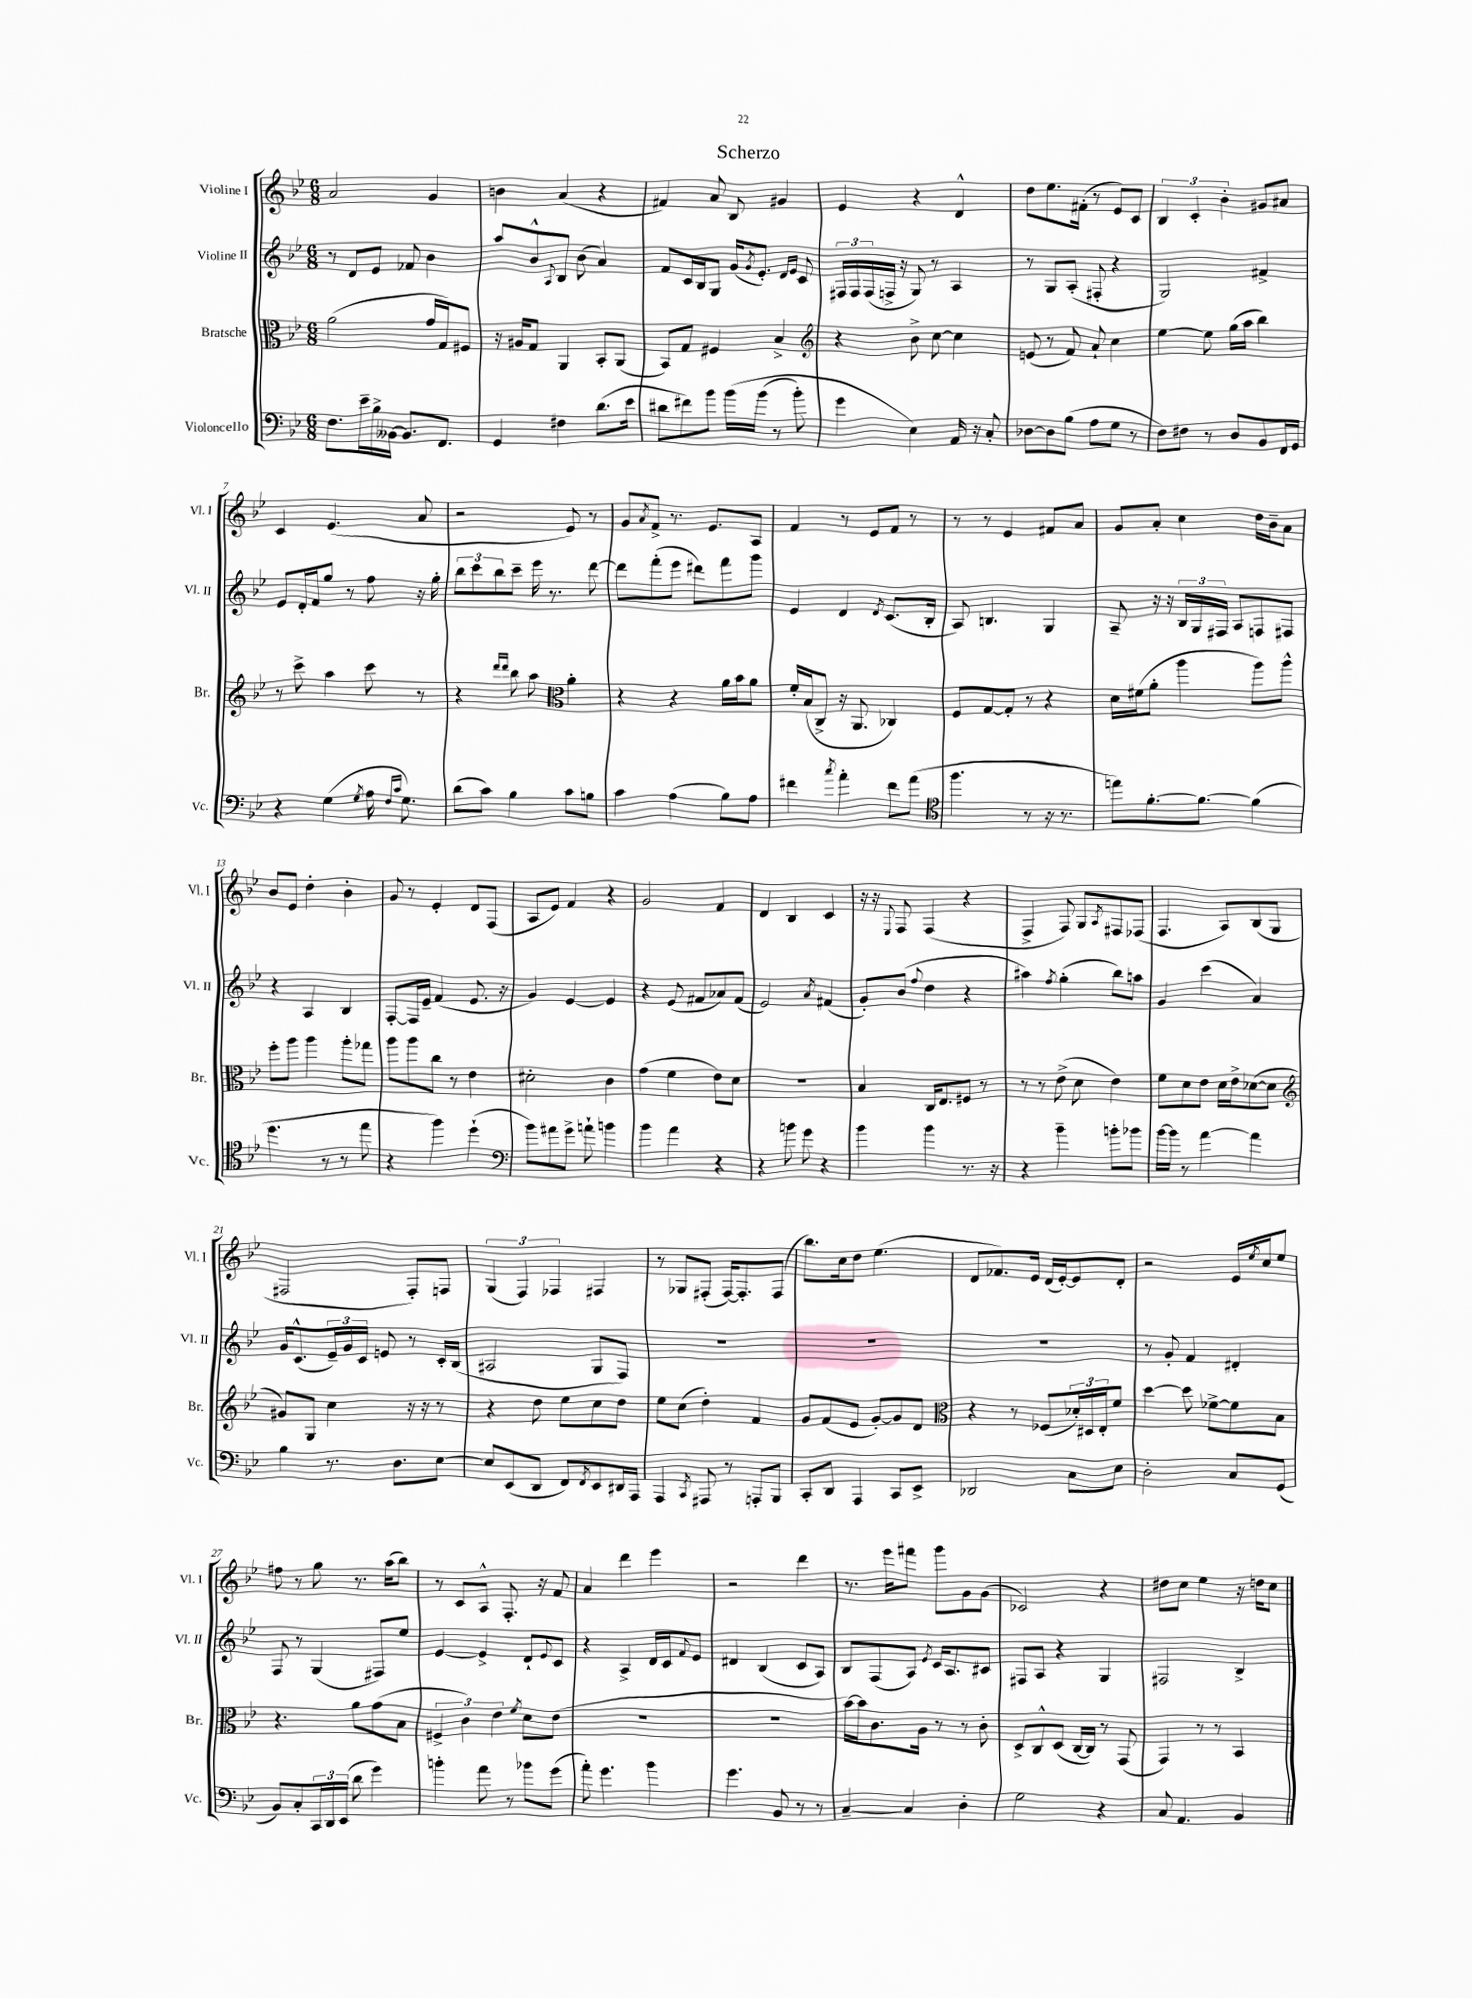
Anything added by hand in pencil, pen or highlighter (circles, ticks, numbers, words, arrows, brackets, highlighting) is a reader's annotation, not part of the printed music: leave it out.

**kern	**kern	**kern	**kern
*staff4	*staff3	*staff2	*staff1
*clefF4	*clefC3	*clefG2	*clefG2
*k[b-e-]	*k[b-e-]	*k[b-e-]	*k[b-e-]
*M6/8	*M6/8	*M6/8	*M6/8
8.F	(2a	8r	2a
.	.	8d	.
16e-~	.	.	.
16B-^	.	8e-	.
[16BB--	.	.	.
8.BB--]	.	8f-	.
.	16g	4b-	4g
8.FF	16G)	.	.
.	8F#	.	.
=	=	=	=
4GG	16r	8aa	4b
.	16A#	.	.
.	8G	8b-^^	.
.	.	8qqA	.
4F#	4AA	8B-	(4a
.	.	(8b-	.
(8.d	8BB-'	4a)	4r
.	(8AA	.	.
16e-	.	.	.
=	=	=	=
8d#	8BB-)	8f	4f#)
8f#)	8G	16c	.
.	.	16B-	.
8b-	4F#	8G	8a
&(16b-	.	(16g	8B-
.	.	8qg	.
(16b-	.	8.e-')	.
8r	4B-^	.	4g#
.	.	16qqd	.
.	.	16qqe-	.
8b-')	.	8c	.
=	=	=	=
*	*clefG2	*	*
4g	4r	24F#	4e-
.	.	24F#	.
.	.	(24F#	.
.	.	16F^	.
.	.	16r	.
4E-&)	8b-^	8G)	4r
.	[8cc	8r	.
16AA	4cc]	4A	4d^^
16r	.	.	.
8C'	.	.	.
=	=	=	=
[8D-	(8e	8r	8dd
8D-]	8r	8G	8.ee-
(8B-	8f)	(8A'	.
.	.	.	(16f#'
8A	8a`	8F#'	8r
8G	4cc	4r	8e-)
8r	.	.	8c
=	=	=	=
8F)	[4ee-	2G)	6B-
8F#	.	.	.
.	.	.	6c'
8r	8ee-]	.	.
.	.	.	6b-'
8D	(16gg	.	.
.	16aa	.	.
8BB-	4bb-)	4f#^	8g#
16FF	.	.	8a#
16GG	.	.	.
=	=	=	=
4r	8r	8e-	4c
.	8ccc^	16d'	.
.	.	16f	.
(4G	4aa	8gg	(4.e-
.	.	8r	.
8qG	.	.	.
16A	8ccc	8ff	.
16qqF	.	.	.
16qqc	.	.	.
8.G)	.	.	.
.	8r	16r	8a
.	.	16gg'	.
=	=	=	=
(8d	4r	12bb-	2r
.	.	12ccc	.
8c)	.	.	.
.	.	12bb-	.
.	16qqddd	.	.
.	16qqddd	.	.
4B-	8bb-	8ccc~	.
.	8aa	16eee-	.
.	.	8.r	.
*	*clefC3	*	*
8c	4a'	.	8e-)
8B	.	[8ddd	8r
=	=	=	=
4c	4r	8ddd]	8g
.	.	.	8qa
.	.	(8fff'	8f^
(4A	4r	8eee-	8.r
.	.	8ddd#)	.
.	.	.	8.e-
8B-)	16a	8fff	.
.	16b-	.	.
8A	8a	8ggg	8A
=	=	=	=
4f#	16f'	4e-	4f
.	(16B-	.	.
.	8C^	.	.
8qcc	.	.	.
4a'	16r	4d	8r
.	8.AA	.	.
.	.	.	8e-
.	.	8qd	.
8f#	4C-)	(8.c	8f
(8a	.	.	8r
.	.	16B-'	.
=	=	=	=
*clefC4	*	*	*
4.ff	8F	8A)	8r
.	[8G	4.B	8r
.	8G']	.	4e-
8r	8r	.	.
16r	4r	4G	8f#
8.r	.	.	.
.	.	.	8a
=	=	=	=
8ee)	16d	8A~	8g
.	(16f#	.	.
[8.f'	8a'	16r	8a'
.	.	16r	.
.	4aa	24B-	4cc
.	.	24G	.
8.f_	.	.	.
.	.	24F#	.
.	.	8A	.
(4f]	8aa)	8F	16dd
.	.	.	16b-~
.	8aa^^	8F#	8a
=	=	=	=
4.dd	8ff'	4r	8b-
.	8aa	.	8e-
.	4aa	4A	4dd'
8r	.	.	.
8r	8aa'	4B-	4b-'
8ee-	8gg-	.	.
=	=	=	=
4r	8aa	[8F'	8g
.	8aa	16F]	8r
.	.	16e-~	.
4ff)	8cc	(4f	4e-'
.	8r	.	.
(4dd`	4e-	8.e-	8d
.	.	.	(8F
.	.	16r	.
=	=	=	=
*clefF4	*	*	*
8b-)	2d#'	4g)	8A
8a#	.	.	8e-)
8g^	.	[4e-	4f
8a`	.	.	.
4b	4c	4e-]	4r
=	=	=	=
4b-	(4g	4r	2g
4a	4f	(8e-	.
.	.	8f#	.
4r	8e-)	8a-)	4f
.	8d	(8f#	.
=	=	=	=
4r	2.r	2e-)	4d
8b	.	.	4B-
8g	.	.	.
.	.	8qa	.
4r	.	(4f#	4c
=	=	=	=
4b-	4B-	8g')	16r
.	.	.	16r
.	.	.	8qqE-
.	.	(8b-	8F
.	.	8qqff	.
4b-	16C	4dd	(4F
.	8.E-	.	.
8.r	8F#	4r	4r
.	8r	.	.
16r	.	.	.
=	=	=	=
4r	8r	4aa#)	4F^
.	8r	.	.
.	.	8qff	.
4b-~	(8e-^	(4gg'	8F)
.	8d	.	8G
.	.	.	8qA
8b'	4e-)	8bb-)	8F#
8b-	.	8aa	(8F-
=	=	=	=
[16b-	8f	4g	4.F
16b-]	.	.	.
8r	8d	.	.
[4a	8e-	(4ccc	.
.	16d	.	8A)
.	16e-^	.	.
4a]	([8d-	4a)	(8B-
.	8d-]	.	8G
=	=	=	=
*	*clefG2	*	*
4B-	8g#)	16g	2F#
.	.	(8.c^^	.
.	8G	.	.
8.r	4cc	24e-~)	.
.	.	24g	.
.	.	24c	.
.	.	8e	.
8.D	.	.	.
.	16r	8r	8F#')
.	16r	.	.
[8E-	8r	16c'	8F
.	.	(16B-	.
=	=	=	=
8E-]	4r	2A#	(6G
(8EE-	.	.	.
.	.	.	6F)
8DD	8dd	.	.
.	.	.	6F-
8FF)	8ee-	.	.
8qFF	.	.	.
8EE-	8cc	8G	4F#
16DD#	8dd	8F)	.
16AAA	.	.	.
=	=	=	=
4AAA	8ee-	2.r	8r
.	(8cc	.	8G-
8qCC	.	.	.
8AAA#	4dd')	.	(8F#'
8r	.	.	[16F#)
.	.	.	8.F#']
8AAA'	4f	.	.
8BBB-	.	.	(8F#
=	=	=	=
8CC'	8g	2.r	8.bb-)
8DD	(8f	.	.
.	.	.	16cc
4AAA	8e-	.	8dd
.	[8g')	.	(4.ee-
8CC	8g]	.	.
8EE-^	8d	.	.
=	=	=	=
*	*clefC3	*	*
2DD-	4r	2.r	8d
.	.	.	8.f-)
.	8r	.	.
.	.	.	16e-
.	(8F-	.	(16d
.	.	.	[16e-')
8C	24d-')	.	8e-]
.	24D#	.	.
.	24E-'	.	.
8E-	8f	.	8d'
=	=	=	=
2D'	[4dd	8r	2r
.	.	8g'	.
.	8dd]	4f	.
.	[8f-^	.	.
8C	8f-]	4d#'	16e-
.	.	.	8qee-
.	.	.	16cc
(8GG	8B-	.	8ee-
=	=	=	=
8BB-)	4.r	8F	8ff#
8C'	.	8r	8r
24CC	.	(4G	8gg
24DD	.	.	.
(24EE-	.	.	.
8d	8a	.	8.r
4g)	(8g	8F#)	.
.	.	.	(16aa
.	8B-	8ee-	8bb-)
=	=	=	=
4b'	6F#^	[4e-	8r
.	.	.	8c
.	6c)	.	.
8a	.	4e-^]	8A^^
.	6e-	.	.
8r	.	.	8.F'
.	8qf	.	.
8b-	8d	8d`	.
.	.	.	16r
.	.	8qqe-	.
(8g	(8e-	8c	8f
=	=	=	=
8a')	2.r	4r	4a
4.g	.	.	.
.	.	4A^	4ddd
4b-	.	16d	4eee-
.	.	16c	.
.	.	8qqf	.
.	.	8e-	.
=	=	=	=
4.g	2.r	4d#	2r
.	.	(4B-	.
8BB-	.	.	.
8r	.	8c	4ddd
8r	.	8A)	.
=	=	=	=
[4C~	[16b-)	8B-	8.r
.	16b-]	.	.
.	8.c	(8F	.
.	.	.	16eee-
4C]	.	8A)	8fff#
.	16A	.	.
.	.	8qe-	.
.	8r	16c	8ggg
.	.	8.A	.
4D'	8r	.	8g
.	8c'	8c#	(8g
=	=	=	=
2G	8D^	8F#	2c-)
.	8C^^	8A	.
.	(8D	4r	.
.	[16C	.	.
.	16C])	.	.
4r	8r	4G	4r
.	(8GG	.	.
=	=	=	=
8C	4GG)	2F#	8dd#
4.AA	.	.	8cc
.	8r	.	4ee-
.	8r	.	.
4BB-	4BB-	4B-^	16r
.	.	.	16dd
.	.	.	8cc
==	==	==	==
*-	*-	*-	*-
